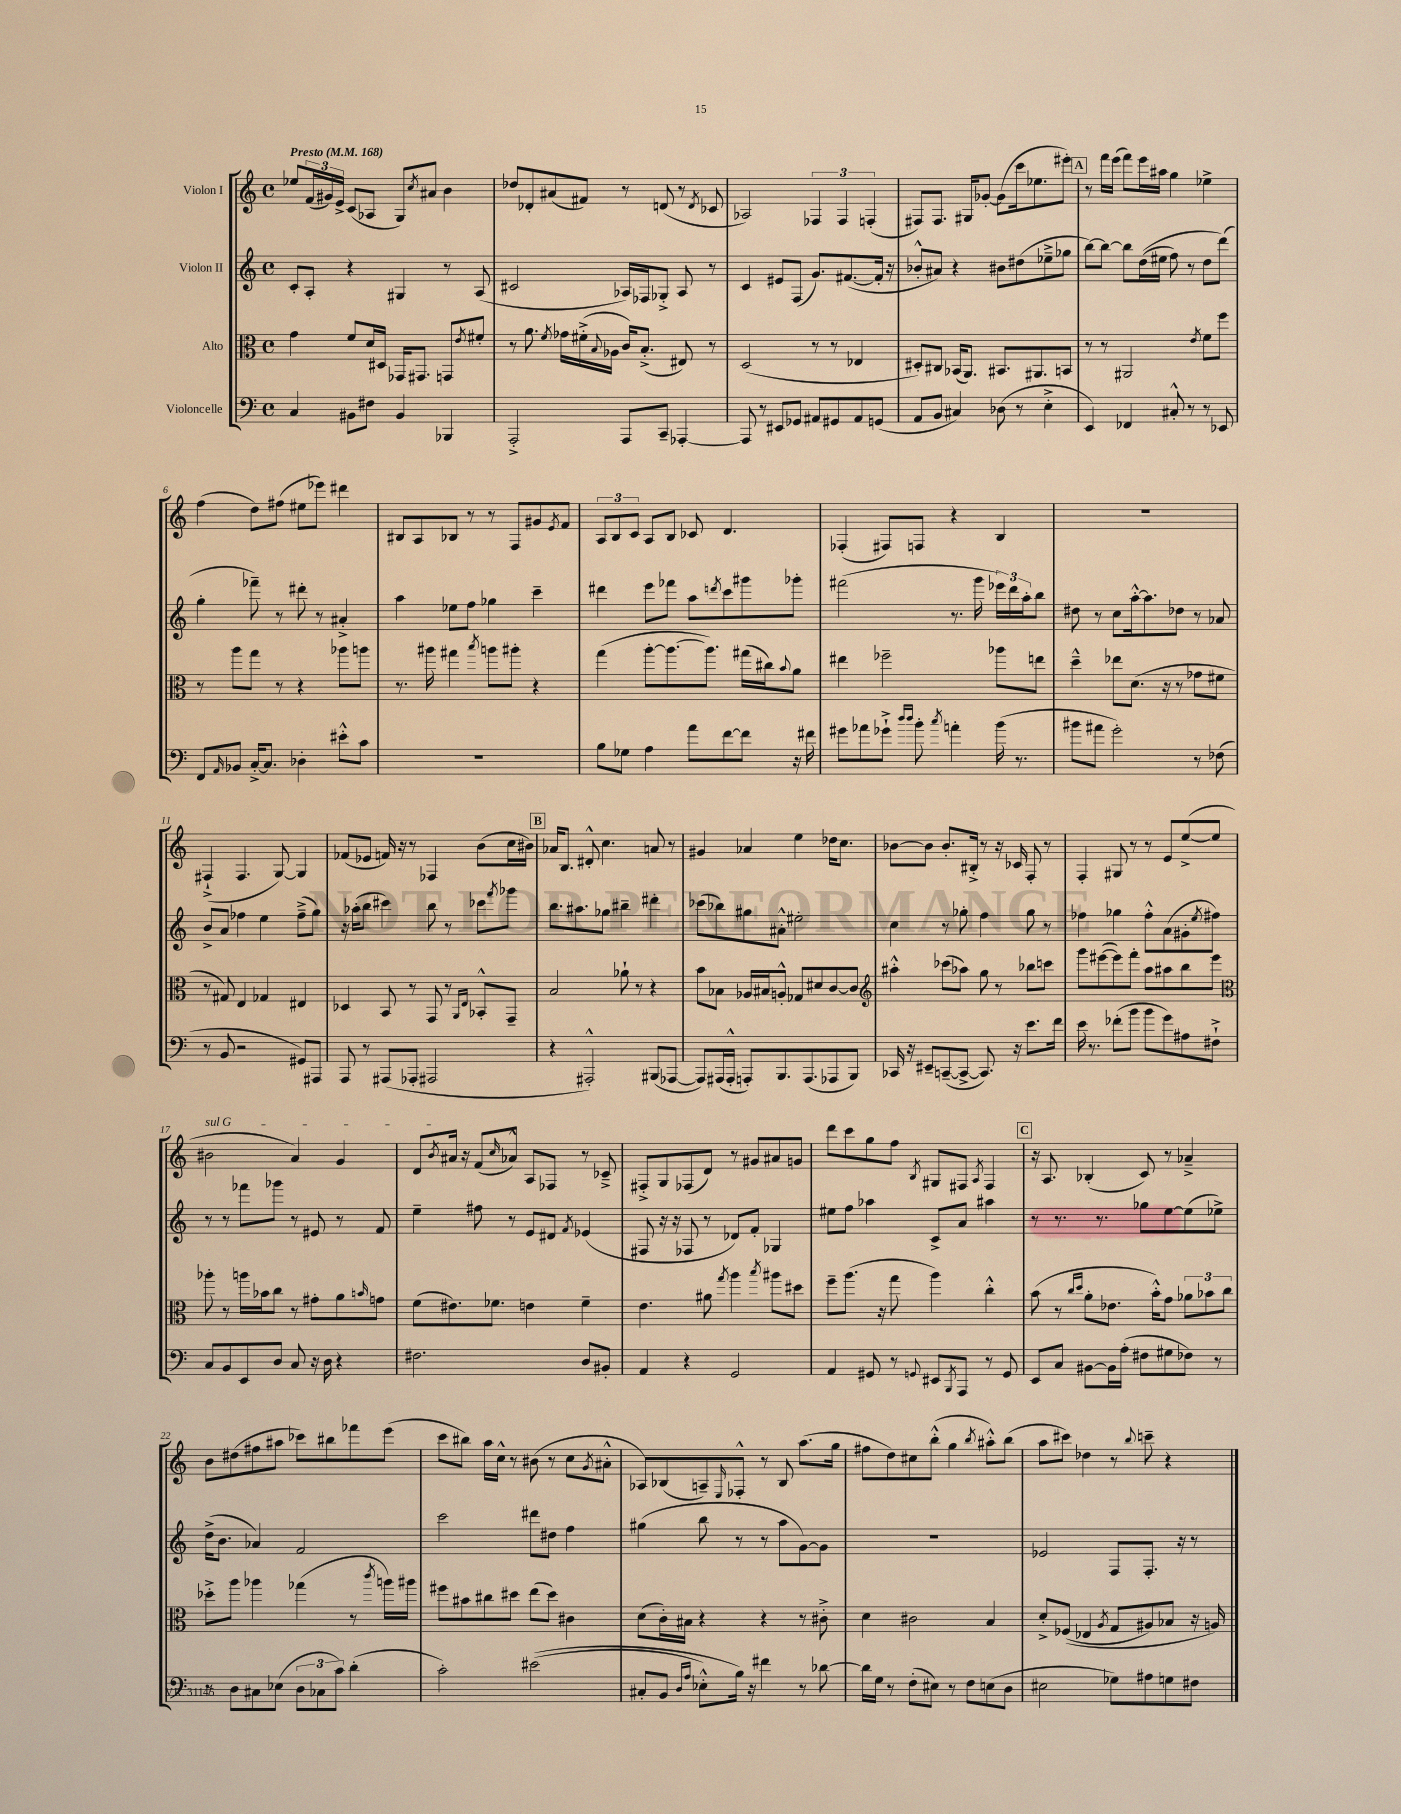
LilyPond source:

<<
\new StaffGroup <<
\new Staff = "s0" \with { instrumentName = "Violon I" } {
    \clef treble \key c \major \defaultTimeSignature \time 4/4 \tempo "Presto" 4 = 168
    ees''8 \tuplet 3/2 { f'16( gis'16) e'16-> } c'8( aes8 g8) \acciaccatura { c''8 } ais'8 b'4 |
    des''8 des'8-. ais'8( fis'8) r8 d'8( r8 \acciaccatura { d'8 } ces'8 |
    aes2) \tuplet 3/2 { fes4 fes4 f4-.( } |
    fis8) fis8. gis16 ges'8~-. ges'8( c'''16 ees''8. eis'''8-.) |
    \mark \markup { \box "A" } r8 f'''16 e'''16( f'''8) e'''16 ais''16 g''4 ees''4-> |
    f''4( d''8) fis''8( eis''8 ees'''8) dis'''4 |
    bis8 a8 bes8 r8 r8 f8 gis'8 \acciaccatura { e'8 } f'8 |
    \tuplet 3/2 { a8 b8 c'8 } a8 b8 ces'8 d'4. |
    fes4-.( fis8) f8 r4 b4 |
    R1 |
    fis4-!->( fis4. g8~) g4 |
    fes'8( ees'8 f'16) r16 r8 fes4 b'8( c''16 bis'16) |
    \mark \markup { \box "B" } aes'16 b8. dis'8-.-^ c''4. a'8 r8 |
    gis'4 aes'4 e''4 des''16 c''8. |
    bes'8~ bes'8 bes'8.-. bis16-.-> r8 r16 ces'16 f8-. r8 |
    f4-. gis8 r8 r8 e'8 e''8~->( e''8 |
    \once \override TextSpanner.bound-details.left.text = \markup { \italic "sul G" } bis'2\startTextSpan a'4) g'4 |
    d'8 \acciaccatura { b'8 } ais'16\stopTextSpan r16 f'8( \grace { c''16 } aes'8-^) a8 fes8 r8 ces'8---> |
    fis8-.-> g8 fes8( d'8) r8 gis'8 ais'8 g'8 |
    d'''8 c'''8 g''8 f''8 \acciaccatura { b8 } gis8 fis8 \acciaccatura { a8 } fis4 |
    \mark \markup { \box "C" } r16 a8. bes4-.( c'8) r8 aes'4---> |
    b'8 dis''8( fis''8 ais''8 ces'''8) bis''8 fes'''8 e'''8( |
    c'''8 bis''8) a''16 c''16-^ r8 bis'8( r8 c''8 \acciaccatura { g'8 } ais'8-.-^ |
    aes8) bes8( a8--) \grace { e16 } fes8-.-^ r8 bes8 a''8.( g''16 |
    fis''8 d''8) cis''8 b''8-.-^( g''4 \acciaccatura { b''8 } ais''8-.-^) b''8( |
    a''8 cis'''8) des''4 r8 \appoggiatura { b''8 } c'''8-- r4 \bar "|." |
}
\new Staff = "s1" \with { instrumentName = "Violon II" } {
    \clef treble \key c \major \defaultTimeSignature \time 4/4
    c'8-. a8-. r4 gis4 r8 a8( |
    cis'2 aes16) fes16 ges8-.-> aes8 r8 |
    c'4 eis'8 f8( g'8.) fis'8.~( fis'16-. r16 |
    bes'8-.-^ ais'8) r4 bis'8 dis''8( ees''8---> ges''8 |
    \mark \markup { \box "A" } b''8~) b''8~ b''8 d''16(\( eis''16 f''8) r8 d''8 d'''8(\) |
    g''4-. fes'''8--) r8 dis'''8-. r8 ais'4-.-> |
    a''4 ees''8 f''8 ges''4 c'''4-- |
    dis'''4 e'''8 fes'''8 a''8 \acciaccatura { d'''8 } c'''8 gis'''8 ges'''8-. |
    fis'''2( r8. g'''16 \tuplet 3/2 { ees'''16) d'''16 a''16-. } b''8 |
    dis''8 r8 c''8 a''16~-.-^ a''8. des''8 r8 aes'8 |
    b'8-> a'8 fes''4 e''4 fes''8--->( g''8) |
    r16 aes''16-.( b''8 cis'''4) b''8 r8 ces'''8 \acciaccatura { f'''8 } ges'''8 |
    \mark \markup { \box "B" } b''8. ais''8. ges''8 bis''4-- dis'''4-. |
    ces'''8( bes''8) gis''8 ais'8-.-^ eis''2-. |
    c''4 r8 ges''8-. f''4 ges''8 r8 |
    fes''4 ges''4 fes''8-.-^ a'8( gis'8-. \acciaccatura { e''8 } fis''8) |
    r8 r8 fes'''8 ges'''8 r8 eis'8 r8 f'8 |
    e''4-- fis''8 r8 e'8 dis'8 \acciaccatura { f'8 } ees'4( |
    fis8 r16 r16 fes8 r8 des'8) f'8-. ges4 |
    eis''8 f''8 aes''4 c'8-> a'8 ais''4 |
    \mark \markup { \box "C" } r8 r8. r8. ges''8 e''8~ e''8( ees''8->) |
    d''16->( b'8. aes'4) f'2 |
    c'''2 dis'''8 dis''8 f''4 |
    gis''4( b''8 r8 r8 a''8 g'8~) g'8 |
    R1 |
    ees'2 f8 f8.-. r16 r8 \bar "|." |
}
\new Staff = "s2" \with { instrumentName = "Alto" } {
    \clef alto \key c \major \defaultTimeSignature \time 4/4
    g'4 f'8 d'16 dis16 ges,16 gis,8. g,8 \acciaccatura { e'8 } fis'8-. |
    r8 a'8. \acciaccatura { f'8 } ges'16 fis'16-.->( \appoggiatura { b8 } aes16 c'16) b8.-.->( eis8) r8 |
    d2( r8 r8 ees4 |
    dis8-.) cis8 bes,16( a,8.) bis,8. ais,8. b,8 |
    \mark \markup { \box "A" } r8 r8 ais,2 \acciaccatura { e'8 } f'8 f''8 |
    r8 a''8 g''8 r8 r4 aes''8 a''8 |
    r8. ais''16 gis''4 \acciaccatura { b''8 } a''8 ais''8-. r4 |
    g''4( a''8~-. a''8.~ a''8.) gis''16( cis''16) \appoggiatura { b'8 } a'8 |
    eis''4 fes''2-- aes''8 e''8 |
    d''4---^ ees''8 d'8.( r16 r8 ges'8 fis'8 |
    r8 gis8) e4 ges4 eis4 |
    des4 b,8 r8 g,8 r8 \grace { a,16 e16 } bes,8-.-^ g,8-- |
    \mark \markup { \box "B" } b2 aes'8-! r8 r4 |
    b'8 bes8 aes16 bis16 a8-.-^ ges8 dis'8 c'8~ c'8 |
    \clef treble ais''4-.-^ ces'''8( aes''8) g''8 r8 bes''8 c'''8 |
    g'''8 eis'''8~( eis'''8) f'''8-. a''8 ais''8 b''8 eis'''8 |
    \clef alto aes''8-. r8 a''16 bes'16 c''8 r8 gis'8-. a'8 \grace { b'16 } g'8 |
    f'8( eis'8.) fes'8. e'4 fes'4-- |
    e'4. ais'8 \acciaccatura { g''8 } a''4 \acciaccatura { b''8 } ais''8 dis''8 |
    f''8-- a''8.( r16 g''8 a''4) c''4-.-^ |
    \mark \markup { \box "C" } b'8( r8 \grace { c''16 d''16 } a'8-. ees'8. b'16-.-^) g'8 \tuplet 3/2 { aes'8 bes'8 c''8 } |
    des''8-.-> a''8 aes''4 ges''4( r8 \acciaccatura { c'''8 } a''16) ais''16 |
    fis''8 bis'8 cis''8 dis''8 e''8( dis''8) cis'4 |
    d'8( c'16-.) bis16 r4 r4 r8 cis'8-.-> |
    d'4 cis'2 b4 |
    d'8-.-> fes8(\( ees4 \acciaccatura { a8 } g8 ais8) bes8 r16 a16\) \bar "|." |
}
\new Staff = "s3" \with { instrumentName = "Violoncelle" } {
    \clef bass \key c \major \defaultTimeSignature \time 4/4
    c4 bis,8 fis8 bis,4 bes,,4 |
    a,,2-.-> a,,8 c,8-- aes,,4~-. |
    aes,,8 r8 eis,8 ges,8 ais,8 gis,8 ais,8 g,8( |
    a,8 b,8 cis4) des8( r8 e4-.-> |
    \mark \markup { \box "A" } e,4) fes,4 cis8-.-^ r8 r8 ees,8 |
    f,8 \grace { a,16 } bes,8 c16~-.-> c8. des4-. eis'8-.-^ c'8 |
    R1 |
    b8 ges8 a4 a'8 f'8~ f'8 r16 fis'16 |
    gis'8 aes'8 ges'8-!-> \grace { d''16 d''16 } b'8-. \acciaccatura { c''8 } a'4-. b'16( r8. |
    bis'8 ais'8 g'2-.) r8 fes8( |
    r8 b,8 r2 gis,8) ais,,8 |
    a,,8 r8 ais,,8( aes,,8-. ais,,2 |
    \mark \markup { \box "B" } r4 ais,,2-.-^) bis,,8( aes,,8~ |
    aes,,8) ais,,16( ais,,16-.-^ a,,8-.) b,,8. a,,8.( aes,,8 b,,8) |
    ces,16 r16 eis,8-- c,8~--( c,8~-> c,8.) r16 e'8. f'16 |
    e'16 r8. fes'8-.( b'8 b'8 g'8) ais8 fis8-!-> |
    c8 b,8 e,8 d8 c8 r16 d16 r4 |
    fis2. d8 bis,8-. |
    a,4 r4 g,2 |
    a,4 gis,8 r8 \appoggiatura { g,8 } eis,8 \acciaccatura { b,,8 } a,,8 r8 g,8 |
    \mark \markup { \box "C" } e,8 c8 bis,8~ bis,16 a16-.( fis8 gis8 fes8) r8 |
    r8 d8 cis8 ees8( \tuplet 3/2 { d8 ces8 c'8) } d'4-.( |
    c'2-.) eis'2(\( |
    cis8-. b,8 \grace { d16 a16 } ees8-.-^) b16\) r16 fis'4 r8 des'8~ |
    des'16 g16 r8 f8-.( eis8) r8 f8 e8( d8 |
    eis2 ges8) ais8 g8 fis8 \bar "|." |
}
>>
>>
